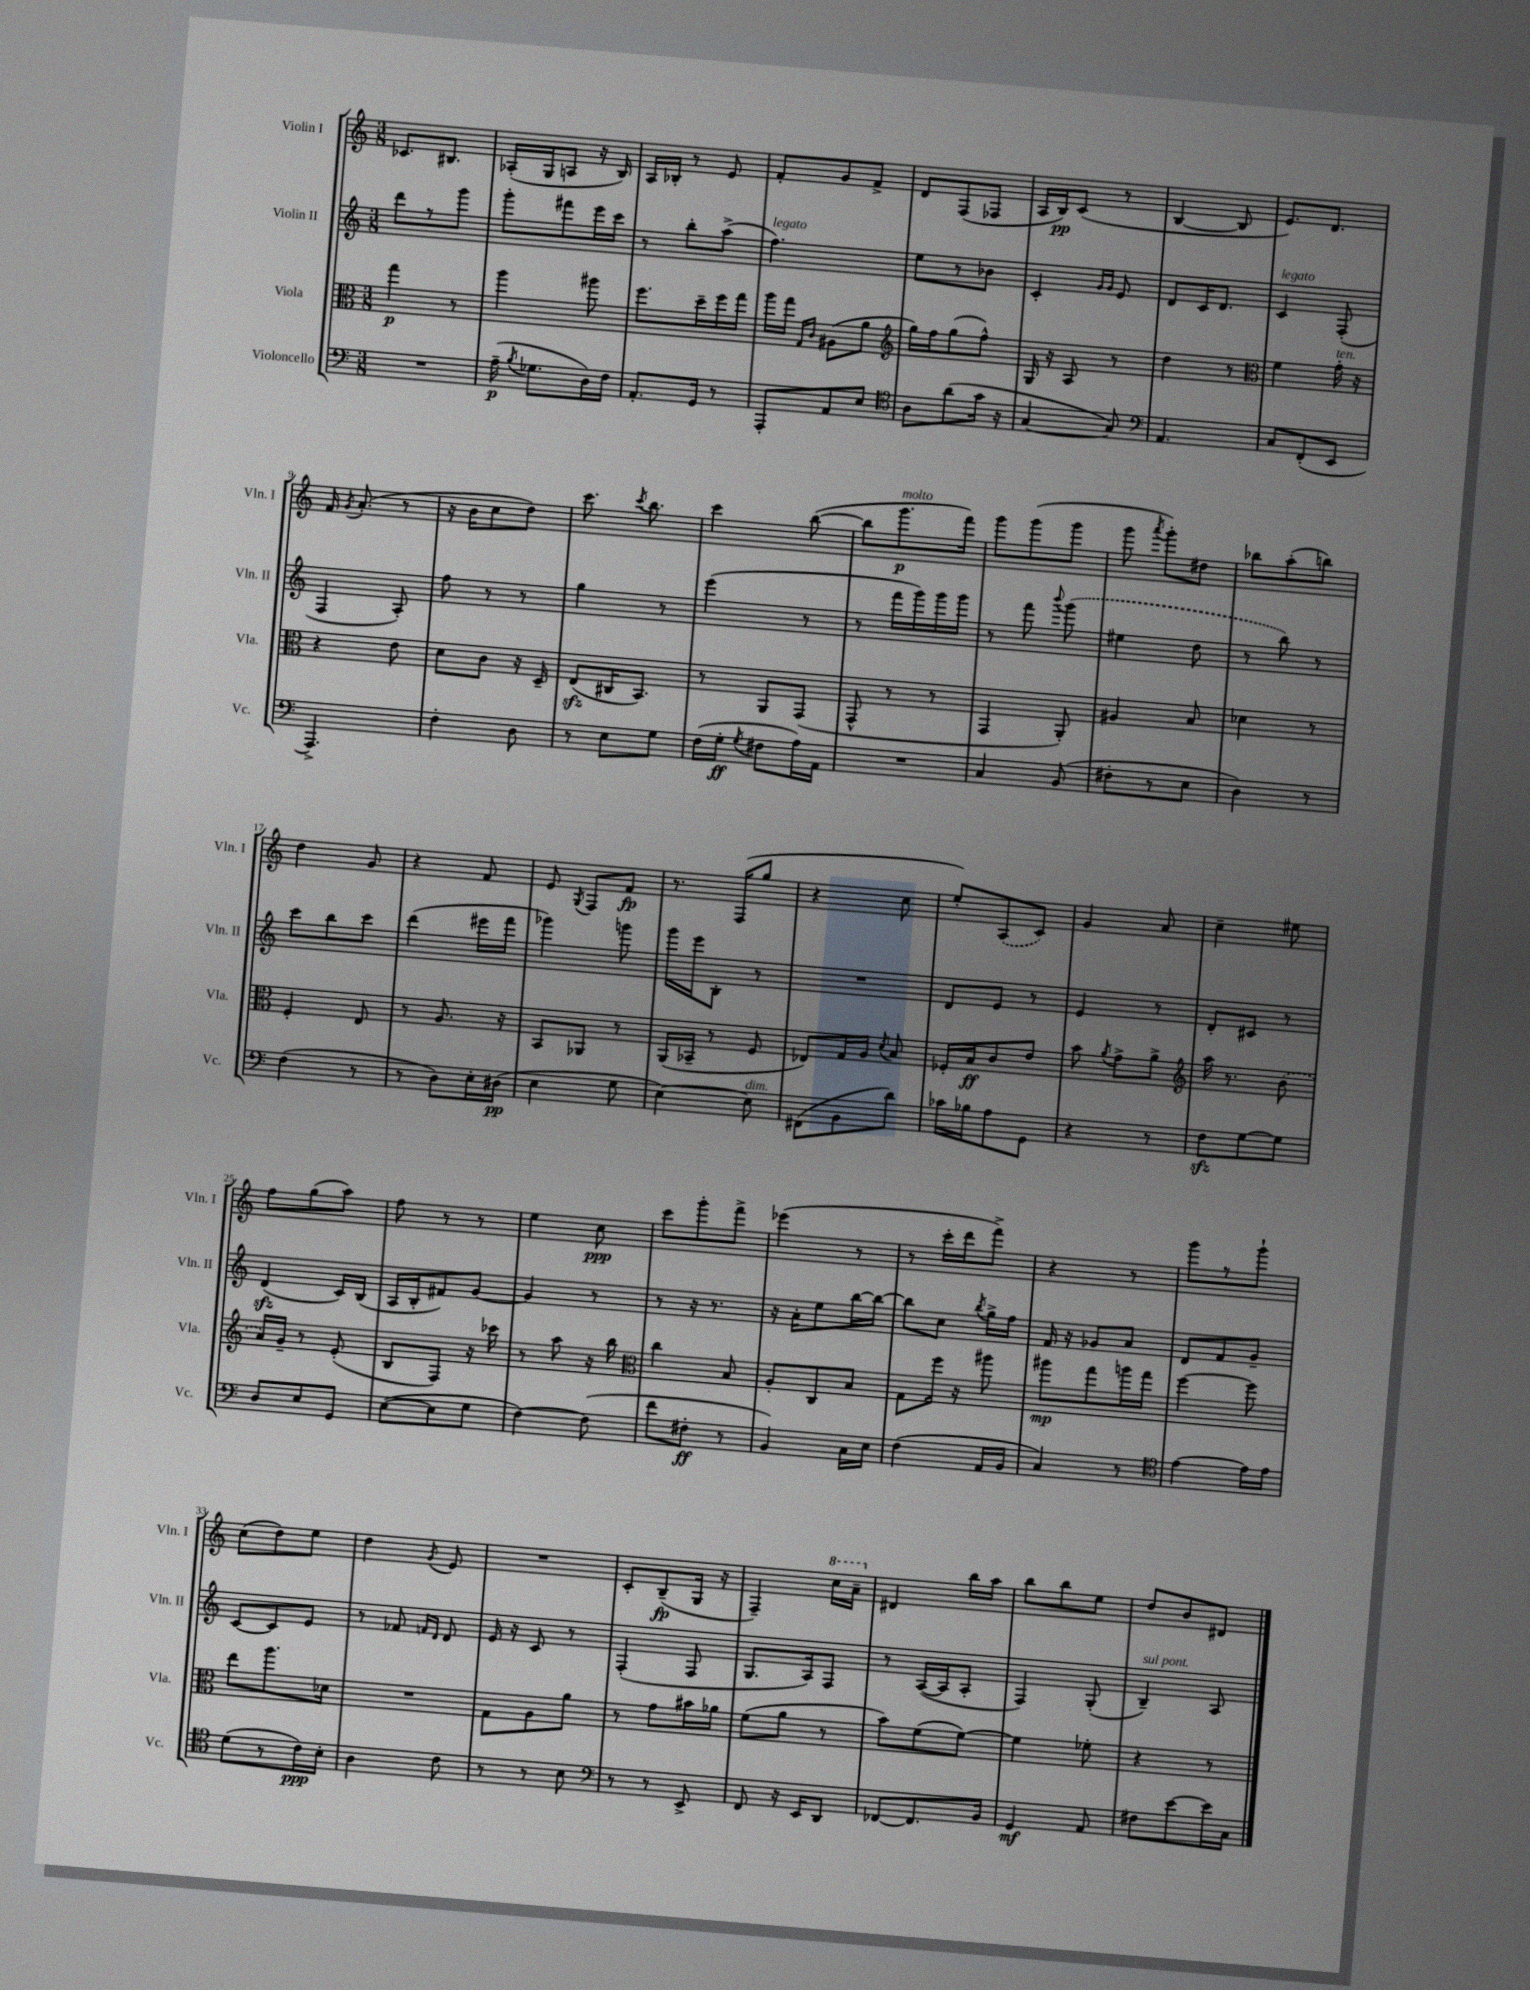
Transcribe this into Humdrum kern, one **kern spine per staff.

**kern	**dynam	**kern	**dynam	**kern	**kern	**dynam
*part4	*part4	*part3	*part3	*part2	*part1	*part1
*staff4	*staff4	*staff3	*staff3	*staff2	*staff1	*staff1
*I"Violoncello	*	*I"Viola	*	*I"Violin II	*I"Violin I	*
*I'Vc.	*	*I'Vla.	*	*I'Vln. II	*I'Vln. I	*
*clefF4	*	*clefC3	*	*clefG2	*clefG2	*
*k[]	*	*k[]	*	*k[]	*k[]	*
*M3/8	*	*M3/8	*	*M3/8	*M3/8	*
=1	=1	=1	=1	=1	=1	=1
4.r	.	4gg\	p	8ddd\L	8.c-X/L	.
.	.	.	.	8r	.	.
.	.	.	.	.	8.B#X/J	.
.	.	8r	.	8ggg\J	.	.
=2	=2	=2	=2	=2	=2	=2
(16A~\	p	4aa\	.	8ggg'\L	(16A-X'/LL	.
8qB/	.	.	.	.	.	.
8.G-X\L	.	.	.	.	16G/J	.
.	.	.	.	8fff#X\	8An/J	.
16D\L)	.	8aa#X\	.	16eee\L	16r	.
16F\JJ	.	.	.	16ccc\JJ	16B/)	.
=3	=3	=3	=3	=3	=3	=3
8.AA'/L	.	8.ff\L	.	8r	16A/LL	.
.	.	.	.	.	16B-X'/JJ	.
.	.	.	.	8bb'\L	8r	.
16GG/Jk	.	16dd~\L	.	.	.	.
8r	.	16ff\	.	(8aa^\J	8e/	.
.	.	16gg\JJ	.	.	.	.
=4	=4	=4	=4	=4	=4	=4
!	!	!	!	!LO:TX:a:i:t=legato	!	!
8AAA'/L	.	16aa\LL	.	4.ff\)	8f'/L	.
.	.	16gg\JJ	.	.	.	.
.	.	16qqG/LL	.	.	.	.
.	.	16qqc/JJ	.	.	.	.
8AA/	.	(8A#X\L	.	.	8g/	.
8E/J	.	8a\J	.	.	8f^/J	.
=5	=5	=5	=5	=5	=5	=5
*clefC4	*	*clefG2	*	*	*	*
8A\L	.	16gg\LL)	.	8ee\L	8d/L	.
.	.	16ff\J	.	.	.	.
(8a\	.	(8gg\	.	8r	(8F/	.
16g\Jk	.	8ff^^\J)	.	8b-X\J	8F-X/J	.
16r	.	.	.	.	.	.
=6	=6	=6	=6	=6	=6	=6
[4G/	.	16G/	.	4c'/	16A/LL	.
.	.	16r	.	.	16B/J)	pp
.	.	8A/	.	.	(8c/J	.
.	.	.	.	16qqg/LL	.	.
.	.	.	.	16qqg/JJ	.	.
8G/])	.	8r	.	8e/	8r	.
=7	=7	=7	=7	=7	=7	=7
*clefF4	*	*	*	*	*	*
4.AA/	.	4dd\	.	8d/L	[4B/	.
.	.	.	.	16c/K	.	.
.	.	.	.	8.d/J	.	.
.	.	8r	.	.	8B/]	.
=8	=8	=8	=8	=8	=8	=8
*	*	*clefC3	*	*	*	*
!	!	!	!	!LO:TX:a:i:t=legato	!	!
8C/L	.	4f\	.	4c/	8.e/L)	.
(8FF'/	.	.	.	.	.	.
.	.	.	.	.	8.d/J	.
!	!	!LO:TX:a:i:t=ten.	!	!	!	!
8EE/J	.	16g'\	.	(8F'/	.	.
.	.	16r	.	.	.	.
!!LO:LB:g=z
=9	=9	=9	=9	=9	=9	=9
4.AAA^/)	.	4r	.	4F/	16f/	.
.	.	.	.	.	8qg/	.
.	.	.	.	.	(8.a'/	.
.	.	8e\	.	8A'/)	8r	.
=10	=10	=10	=10	=10	=10	=10
4F'\	.	8d\L	.	8ff\	16r	.
.	.	.	.	.	16b\KL	.
.	.	8c\J	.	8r	8cc\	.
8D\	.	16r	.	8r	8dd\J)	.
.	.	16D~/	.	.	.	.
=11	=11	=11	=11	=11	=11	=11
8r	.	(8Ezz/L	.	4gg\	8.ccc\	.
8E\L	.	16C#X/K	.	.	.	.
.	.	.	.	.	8qccc/	.
.	.	8.BB/J)	.	.	8.bb\	.
8G\J	.	.	.	8r	.	.
=12	=12	=12	=12	=12	=12	=12
(16F\LL	.	8r	.	(4eee\	4ccc\	.
16G'\JJ	ff	.	.	.	.	.
8qG/	.	.	.	.	.	.
8F#X\L	.	8AA/L	.	.	.	.
16A\L)	.	(8GG/J	.	8r	([8bb\	.
16AA\JJ	.	.	.	.	.	.
=13	=13	=13	=13	=13	=13	=13
4.r	.	8GG^^/	.	8r	8bb\L]	.
!	!	!	!	!	!LO:TX:a:i:t=molto	!
.	.	8r	.	16fff\LL	8.ggg\	p
.	.	.	.	16ggg\)	.	.
.	.	8r	.	16ggg\	.	.
.	.	.	.	16ggg\JJ	16fff\Jk)	.
=14	=14	=14	=14	=14	=14	=14
4C/	.	4GG/	.	8r	8ggg\L	.
.	.	.	.	8fff\	(8ggg\	.
.	.	.	.	8qqbbb/	.	.
(8BB/	.	8AA'/)	.	(8ggg\	8ggg\J	.
=15	=15	=15	=15	=15	=15	=15
8F#X'\L	.	4A#X/	.	4ee#X\	8ggg\	.
.	.	.	.	.	8qaaa/	.
8r	.	.	.	.	8ggg'\L)	.
8E\J	.	8B/	.	8dd\	8dd#X\J	.
=16	=16	=16	=16	=16	=16	=16
4D\)	.	4d-X\	.	8r	8bb-X\L	.
.	.	.	.	8bb\)	(8aa'\	.
8r	.	8r	.	8r	8bbn\J)	.
!!LO:LB:g=z
=17	=17	=17	=17	=17	=17	=17
(4F\	.	4F'/	.	8ccc\L	4dd\	.
.	.	.	.	8bb\	.	.
8r	.	8E/	.	8ccc\J	8g/	.
=18	=18	=18	=18	=18	=18	=18
8r	.	8r	.	(4ddd\	4r	.
8D\L)	.	8.A/	.	.	.	.
16E'\L	.	.	.	16eee#X\LL	8f/	.
(16D#X\JJ	pp	16r	.	16fff\JJ	.	.
=19	=19	=19	=19	=19	=19	=19
4E\	.	8BB/L	.	4ggg-X\)	8e/	.
.	.	.	.	.	8qG/	.
.	.	8AA-X/J	.	.	8F/L	.
8G\	.	8r	.	8gggn\	8f/J	fp
=20	=20	=20	=20	=20	=20	=20
[4E\)	.	(16AA/LL	.	16ggg\LL	8.r	.
.	.	16BB-X~/JJ	.	16eee\J	.	.
.	.	8r	.	8B'\J	.	.
.	.	.	.	.	(16F/KL	.
!LO:TX:a:i:t=dim.	!	!	!	!	!	!
8E\]	.	8F/	.	8r	8gg/J	.
=21	=21	=21	=21	=21	=21	=21
(8FF#X\L	.	8E-X/L)	.	4.r	4r	.
8BB\	.	16G/L	.	.	.	.
.	.	16A/JJ	.	.	.	.
.	.	8qd/	.	.	.	.
8d\J)	.	8B/	.	.	8cc\	.
=22	=22	=22	=22	=22	=22	=22
16c-X\LL	.	16F-X'/LL	.	8d/L	8ee'/L)	.
16B-X\J	.	16B/J	ff	.	.	.
8A\	.	8c/	.	8e/J	(8A/	.
8GG\J	.	8e/J	.	8r	8c/J)	.
=23	=23	=23	=23	=23	=23	=23
4r	.	8b\	.	4e/	4g/	.
.	.	8qa/	.	.	.	.
.	.	8g^\L	.	.	.	.
8r	.	8a^\J	.	8r	8a/	.
=24	=24	=24	=24	=24	=24	=24
*	*	*clefG2	*	*	*	*
8Fzz\L	.	16aa\	.	8d'/L	4cc~\	.
.	.	8.r	.	.	.	.
[8G\	.	.	.	8c#X/J	.	.
8G\J]	.	(8b\	.	8r	8ee#X\	.
!!LO:LB:g=z
=25	=25	=25	=25	=25	=25	=25
8D/L	.	16a/LL)	.	(4dzz/	8ff\L	.
.	.	16g~/JJ	.	.	.	.
8E/	.	8r	.	.	(8gg\	.
8GG/J	.	(8e'/	.	16c/LL)	8aa\J)	.
.	.	.	.	(16B/JJ	.	.
=26	=26	=26	=26	=26	=26	=26
([8E\L	.	8B/L	.	16A/LL	8ff\	.
.	.	.	.	16B'/J	.	.
8E\]	.	8F/J)	.	8f#X/)	8r	.
8G\J	.	16r	.	[8g/J	8r	.
.	.	16ccc-X\	.	.	.	.
=27	=27	=27	=27	=27	=27	=27
[4F\)	.	8r	.	4g/]	4ee\	.
.	.	8aa\	.	.	.	.
(8F\]	.	16r	.	8r	8cc\	ppp
.	.	16bb\	.	.	.	.
=28	=28	=28	=28	=28	=28	=28
*	*	*clefC3	*	*	*	*
8f\L	.	4cc\	.	8r	8ccc\L	.
8F#X'\J	ff	.	.	16r	8ggg'\	.
.	.	.	.	8.r	.	.
8r	.	8B/	.	.	8fff^\J	.
=29	=29	=29	=29	=29	=29	=29
4BB/)	.	8A'/L	.	16r	(4eee-X\	.
.	.	.	.	16a'\KL	.	.
.	.	8C/	.	8ee\	.	.
16C\LL	.	8B/J	.	[16bb\L	8r	.
16E\JJ	.	.	.	16bb\JJ_	.	.
=30	=30	=30	=30	=30	=30	=30
(4F\	.	8G\L	.	8bb\L]	8r	.
.	.	16ff\Jk	.	8cc\J	16ccc'\LL	.
.	.	16r	.	.	16ddd\J	.
.	.	.	.	8qbb/	.	.
16AA/LL	.	8aa#X\	.	16gg^\LL	8fff^\J)	.
16BB/JJ	.	.	.	16ff\JJ	.	.
=31	=31	=31	=31	=31	=31	=31
4C/)	.	8aa#X\L	mp	16f/	4r	.
.	.	.	.	16r	.	.
.	.	8gg\	.	8g-X/L	.	.
8r	.	16aan\L	.	8a/J	8r	.
.	.	16gg\JJ	.	.	.	.
=32	=32	=32	=32	=32	=32	=32
*clefC4	*	*	*	*	*	*
[4e\	.	[4ff\	.	8d/L	8ggg\L	.
.	.	.	.	8f/	8r	.
16e\LL]	.	8ff\]	.	8g~/J	8ggg`\J	.
16e\JJ	.	.	.	.	.	.
!!LO:LB:g=z
=33	=33	=33	=33	=33	=33	=33
(8d\L	.	8ee\L	.	[8c/L	(8cc\L	.
8r	.	8.aa\	.	8c/]	8dd\)	.
16c\L)	ppp	.	.	8e/J	8ee\J	.
16B'\JJ	.	16d-X\Jk	.	.	.	.
=34	=34	=34	=34	=34	=34	=34
4A\	.	4.r	.	8r	4dd\	.
.	.	.	.	8f-X/	.	.
.	.	.	.	16qqfn/LL	.	.
.	.	.	.	16qqd/JJ	8qg/	.
8c\	.	.	.	8d/	8e/	.
=35	=35	=35	=35	=35	=35	=35
8r	.	8G\L	.	16e/	4.r	.
.	.	.	.	16r	.	.
8r	.	8A\	.	8c/	.	.
8B\	.	8a\J	.	8r	.	.
=36	=36	=36	=36	=36	=36	=36
*clefF4	*	*	*	*	*	*
8r	.	8r	.	(4F'/	8c'/L	.
8r	.	8g\L	.	.	(8B~/	fp
8EE^/	.	16b#X\L	.	8F/	16G/Jk	.
.	.	16a-X\JJ	.	.	16r	.
=37	=37	=37	=37	=37	=37	=37
8FF/	.	(8f\L	.	8.G/L	4F~/)	.
16r	.	8a\J	.	.	.	.
16EE/KL	.	.	.	16A/k)	.	.
*	*	*	*	*	*8va	*
8DD/J	.	8r	.	8F/J	16ccc\LL	.
.	.	.	.	.	16aa~\JJ	.
=38	=38	=38	=38	=38	=38	=38
*	*	*	*	*	*X8va	*
[8FF-X/L	.	8b\L)	.	8r	4d#X/	.
8.FF-/]	.	(8f\	.	([16A/LL	.	.
.	.	.	.	16A/J]	.	.
.	.	[8f\J)	.	8A'/J	16bb\LL	.
16BB/Jk	.	.	.	.	16aa\JJ	.
=39	=39	=39	=39	=39	=39	=39
4GG/	mf	4f\]	.	4F/)	8bb\L	.
.	.	.	.	.	8bb\	.
8AA/	.	8f-X'\	.	(8G'/	8ee\J	.
=40	=40	=40	=40	=40	=40	=40
!	!	!	!	!LO:TX:a:i:t=sul pont.	!	!
8F#X\L	.	4r	.	4B~/)	8dd/L	.
[8e\	.	.	.	.	8b/	.
16e\L]	.	8r	.	8A/	8d#X/J	.
16C\JJ	.	.	.	.	.	.
==	==	==	==	==	==	==
*-	*-	*-	*-	*-	*-	*-
